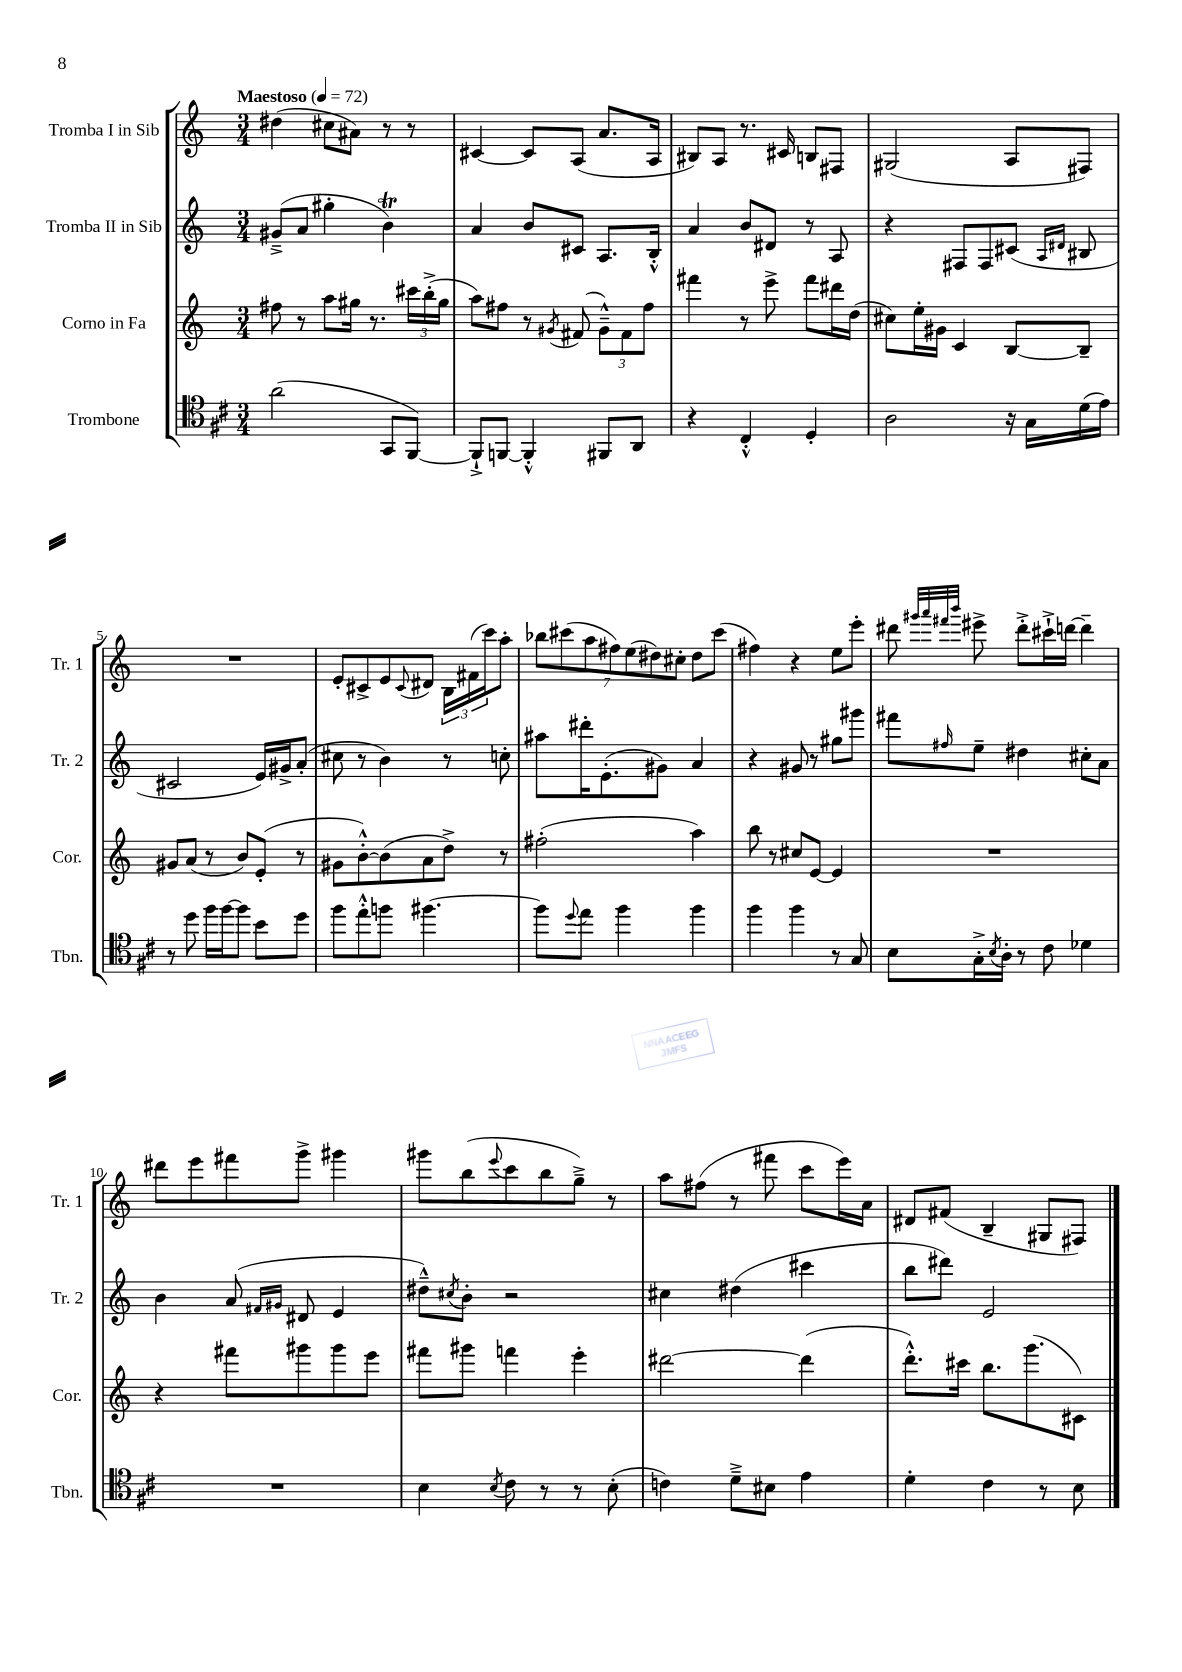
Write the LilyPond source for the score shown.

<<
\new StaffGroup <<
\new Staff = "s0" \with { instrumentName = "Tromba I in Sib" shortInstrumentName = "Tr. 1" } {
    \clef treble \key c \major \numericTimeSignature \time 3/4 \tempo "Maestoso" 4 = 72
    dis''4( cis''8 ais'8) r8 r8 |
    cis'4~ cis'8 a8( a'8. a16 |
    bis8) a8 r8. cis'16 b8 fis8 |
    gis2( a8 fis8) |
    R2. |
    e'8-. cis'8-> e'8 \appoggiatura { cis'8 } dis'8 \tuplet 3/2 { b16 fis'16( c'''16) } a''8-. |
    \tuplet 7/4 { bes''8 cis'''8( a''8 fis''8) e''8( dis''8) cis''8-. } dis''8 cis'''8( |
    fis''4) r4 e''8 e'''8-. |
    dis'''8 \grace { gis'''32 a'''32 fis'''32 b'''32 } eis'''8-> dis'''8-.-> cis'''16-!-> d'''16~ d'''4-- |
    dis'''8 e'''8 fis'''8 g'''8-> gis'''4 |
    gis'''8 b''8( \appoggiatura { e'''8 } c'''8 b''8 g''8--->) r8 |
    a''8 fis''8( r8 fis'''8 c'''8 e'''16) a'16 |
    dis'8 fis'8( b4-- gis8 fis8) \bar "|." |
}
\new Staff = "s1" \with { instrumentName = "Tromba II in Sib" shortInstrumentName = "Tr. 2" } {
    \clef treble \key c \major \numericTimeSignature \time 3/4
    gis'8--->( a'8 gis''4-. b'4\trill) |
    a'4 b'8 cis'8 a8. b16-.-^ |
    a'4 b'8 dis'8 r8 a8 |
    r4 fis8 fis8 cis'8( \grace { a16 dis'16 } bis8 |
    cis'2 e'16) gis'16-> a'8-.( |
    cis''8 r8 b'4) r8 c''8-. |
    ais''8 dis'''16-. e'8.-.( gis'8) a'4 |
    r4 gis'8 r8 gis''8 gis'''8 |
    fis'''8 \grace { fis''16 } e''8-- dis''4 cis''8-. a'8 |
    b'4 a'8( \grace { fis'16 gis'16 } dis'8 e'4 |
    dis''8---^) \acciaccatura { cis''8 } b'8-. r2 |
    cis''4 dis''4( cis'''4 |
    b''8 dis'''8) e'2 \bar "|." |
}
\new Staff = "s2" \with { instrumentName = "Corno in Fa" shortInstrumentName = "Cor." } {
    \clef treble \key c \major \numericTimeSignature \time 3/4
    fis''8 r8 a''8 gis''16 r8. \tuplet 3/2 { cis'''16 b''16-.->( gis''16 } |
    a''8) fis''8 r8 \acciaccatura { gis'8 } fis'8( \tuplet 3/2 { gis'8---^) fis'8 fis''8 } |
    fis'''4 r8 e'''8-> fis'''8 dis'''16 d''16( |
    cis''8) e''16-. gis'16 c'4 b8~ b8-- |
    gis'8 a'8( r8 b'8) e'8-.( r8 |
    gis'8 b'8~-.-^) b'8( a'8 d''8->) r8 |
    fis''2-.( a''4) |
    b''8 r8 cis''8 e'8~ e'4 |
    R2. |
    r4 fis'''8 gis'''8 gis'''8 e'''8 |
    fis'''8 gis'''8 f'''4 e'''4-. |
    dis'''2~ dis'''4( |
    d'''8.-.-^) cis'''16 b''8. g'''8.( cis'8) \bar "|." |
}
\new Staff = "s3" \with { instrumentName = "Trombone" shortInstrumentName = "Tbn." } {
    \clef tenor \key d \major \numericTimeSignature \time 3/4
    a'2( g,8 fis,8~) |
    fis,8-!-> f,8~ f,4-.-^ fis,8 a,8 |
    r4 cis4-.-^ d4-. |
    a2 r16 g16 d'16( e'16) |
    r8 d''8 fis''16 fis''16~ fis''8 b'8 d''8 |
    fis''8 e''8-.-^ f''8 fis''4.~ |
    fis''8 \appoggiatura { d''8 } e''8 fis''4 fis''4 |
    fis''4 fis''4 r8 g8 |
    b8 g16-.-> \acciaccatura { b8 } a16-. r8 cis'8 des'4 |
    R2. |
    b4 \acciaccatura { b8 } cis'8 r8 r8 b8-.( |
    c'4) d'8---> bis8 e'4 |
    d'4-. cis'4 r8 b8 \bar "|." |
}
>>
>>
